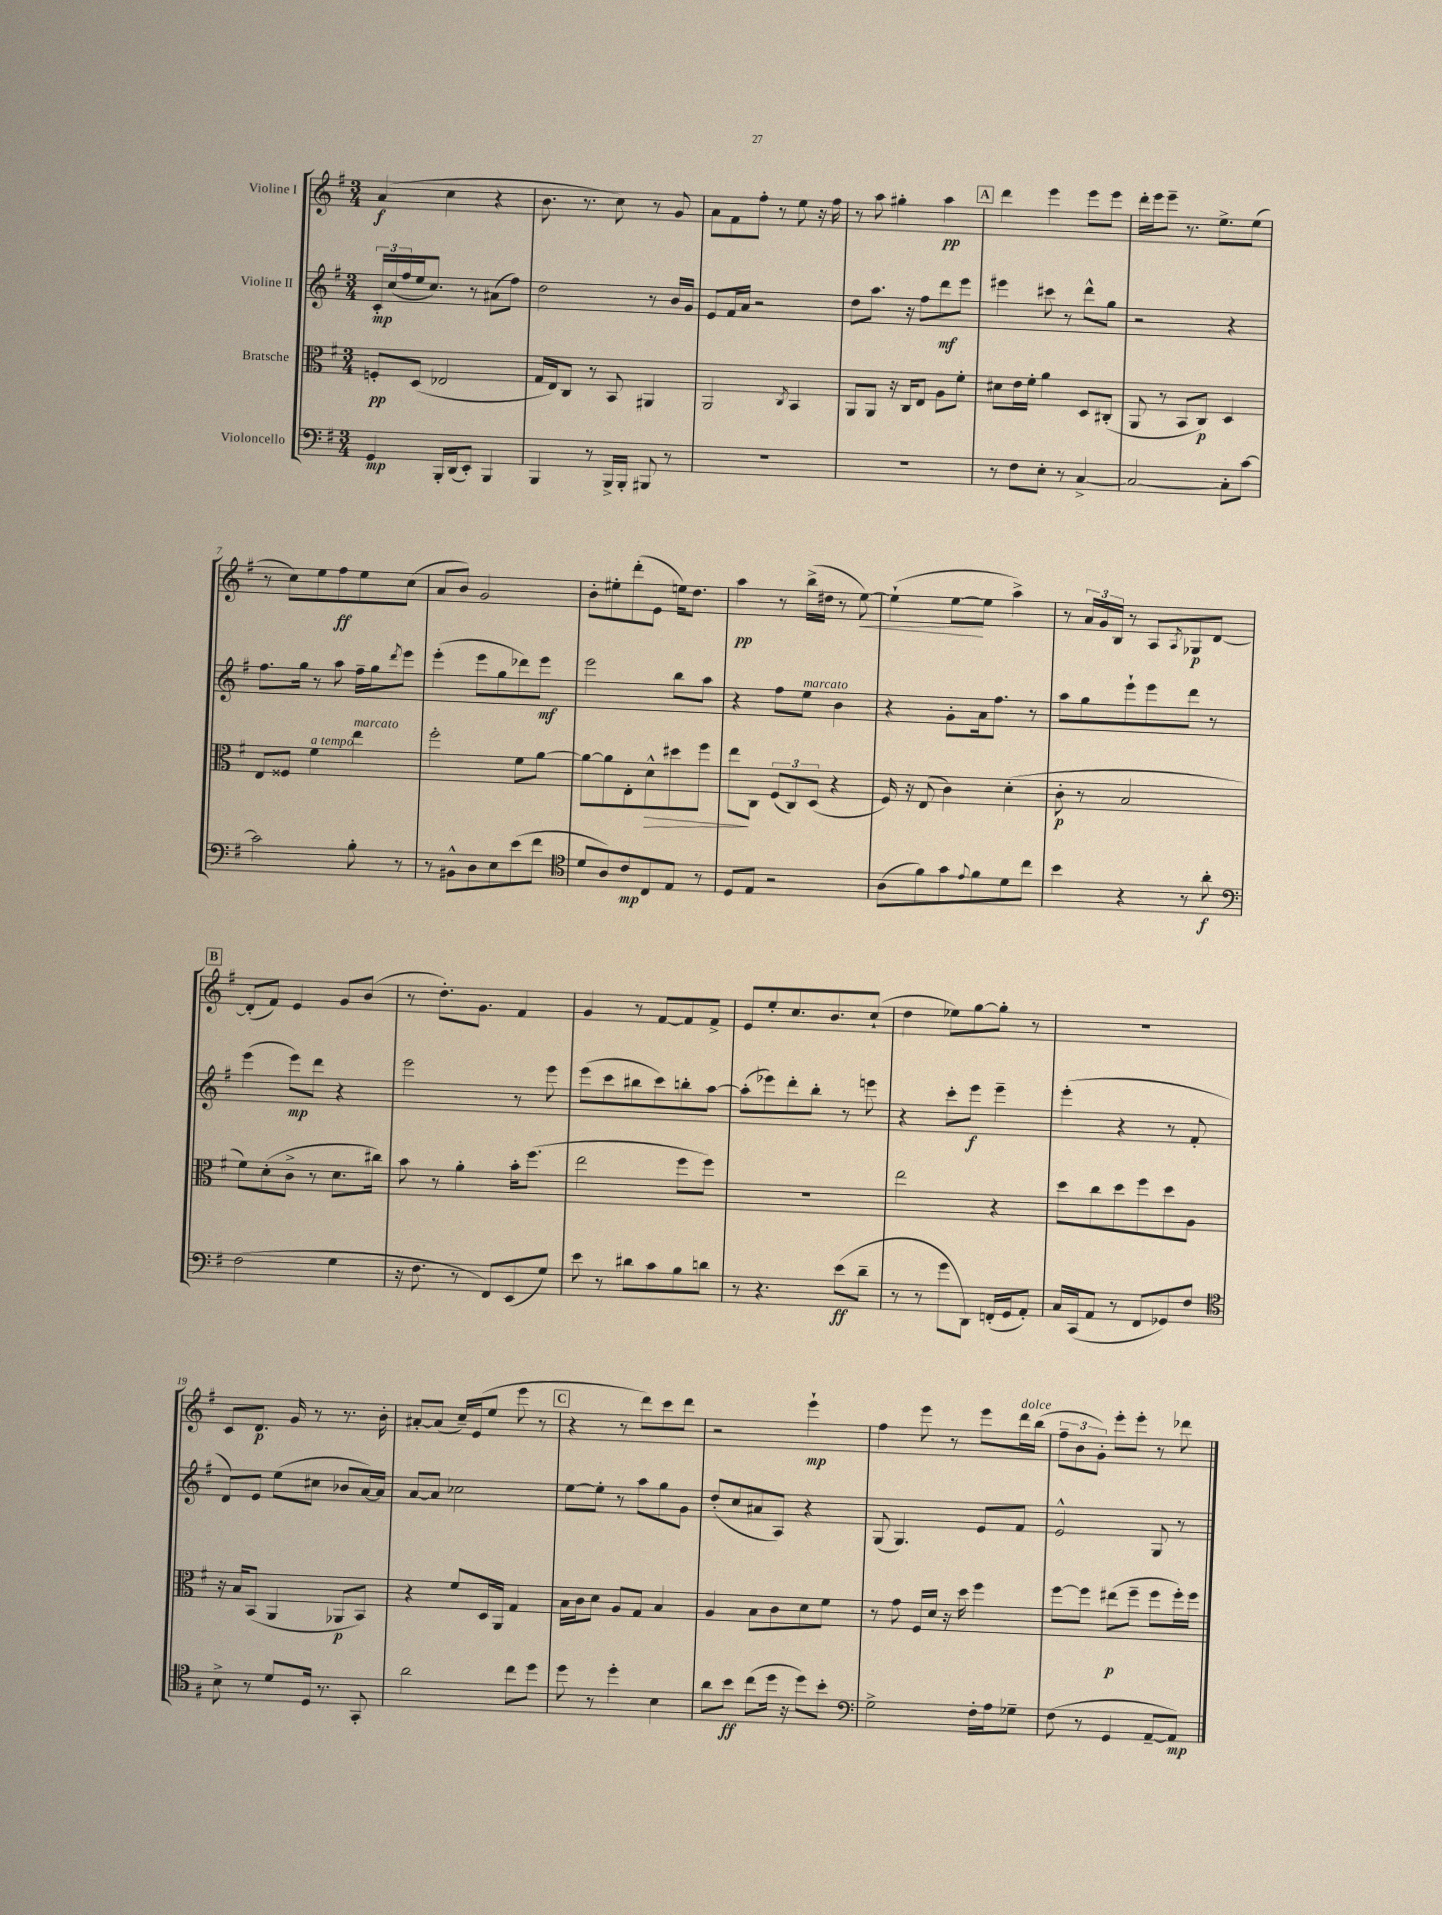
<<
\new StaffGroup <<
\new Staff = "s0" \with { instrumentName = "Violine I" } {
    \clef treble \key g \major \numericTimeSignature \time 3/4
    a'4\f( c''4 r4 |
    b'8. r8. c''8) r8 g'8 |
    a'8 fis'8 fis''8-. r8 e''8 r16 fis''16 |
    r8 a''8 gis''4-. a''4\pp |
    \mark \markup { \box "A" } d'''4 e'''4 e'''8 e'''8 |
    d'''16-. e'''16 e'''8-- r8. e''8.-> e''8( |
    r8 c''8) e''8 fis''8\ff e''8 c''8( |
    a'8 b'8) g'2 |
    b'8-. eis''8-. d'''8-.( e'8 e''16) d''8. |
    a''4\pp r8 b''16->( dis''16 r8 e''8~\<) |
    e''4-!( e''8~\! e''8 a''4->) |
    r8 \tuplet 3/2 { a'16 g'16 b16 } r8 a8 \acciaccatura { a8 } ges8\p d'8~ |
    \mark \markup { \box "B" } d'8-.( fis'8) e'4 g'8 b'8( |
    r8 d''8.-.) g'8. fis'4 |
    g'4 r8 fis'8~ fis'8 fis'8-> |
    e'8 e''8-. c''8. b'8. c''8-!( |
    d''4 ees''8) g''8~ g''8-. r8 |
    R2. |
    c'8 d'8.\p g'16 r8 r8. b'16-. |
    ais'8~-. ais'8( c''16--) e'16( e''8 e'''8 r8 |
    \mark \markup { \box "C" } r4 r8 d'''8) c'''8 d'''8 |
    r2 e'''4-!\mp |
    fis''4 e'''8 r8 e'''8 d'''16^\markup { \italic "dolce" } b''16( |
    \tuplet 3/2 { fis''8-- b'8 g'8-.) } e'''8-. e'''8-. r8 des'''8 \bar "|." |
}
\new Staff = "s1" \with { instrumentName = "Violine II" } {
    \clef treble \key g \major \numericTimeSignature \time 3/4
    \tuplet 3/2 { c'16-.\mp c''16( fis''16 } e''16 c''8.) r8 ais'8( fis''8) |
    d''2 r8 b'16 g'16 |
    e'8 fis'16 a'16 r2 |
    d''8 a''8. r16 fis''8 d'''8\mf e'''8 |
    \mark \markup { \box "A" } eis'''4 cis'''8 r8 d'''8-^ g''8 |
    r2 r4 |
    fis''8. g''16 r8 a''8 fis''16-- g''16 \acciaccatura { d'''8 } e'''8 |
    e'''4-.( e'''8 g''8 des'''8) e'''8\mf |
    e'''2 b''8 a''8 |
    r4 fis''8 e''8^\markup { \italic "marcato" } b'4 |
    r4 g'8-. a'16 fis''8. r8 |
    a''8 g''8 e'''8-! e'''8 d'''8 r8 |
    \mark \markup { \box "B" } e'''4( e'''8\mp) d'''8 r4 |
    e'''2 r8 e'''8 |
    e'''8( c'''8 bis''8 c'''8) b''8-. a''8~ |
    a''8-.( ees'''8) d'''8-. b''8-. r8 e'''8 |
    r4 c'''8-. e'''8\f e'''4-- |
    e'''4-.( r4 r8 fis'8-. |
    d'8) e'8 e''8( cis''8 bes'8 a'16~) a'16 |
    a'8~ a'8 ces''2 |
    \mark \markup { \box "C" } e''8~ e''8-. r8 a''8 g''8 g'8 |
    d''8-.( c''8 ais'8 a8) r4 |
    g8( g4.) e'8 fis'8 |
    e'2-^ g8 r8 \bar "|." |
}
\new Staff = "s2" \with { instrumentName = "Bratsche" } {
    \clef alto \key g \major \numericTimeSignature \time 3/4
    f8-.\pp d8( ees2 |
    g16 e16) c8 r8 b,8 ais,4 |
    a,2 \acciaccatura { c8 } b,4 |
    a,8 a,8 r16 c16 e8 a8 fis'8-. |
    \mark \markup { \box "A" } dis'8 e'16 fis'16-. a'4 d8 cis8-.( |
    a,8 r8 b,8 c8\p) d4 |
    e8 fisis8 fis'4^\markup { \italic "a tempo" } e''4^\markup { \italic "marcato" } |
    fis''2-. fis'8 a'8~ |
    a'8~ a'8 e8-. d'8-^\> dis''8 fis''8 |
    e''8\! c8 \tuplet 3/2 { fis8( c8) d8( } r4 |
    fis16) r16 e8( c'4) d'4-.( |
    c'8-.\p r8 b2 |
    \mark \markup { \box "B" } fis'8) d'8-.( c'8-> r8 d'8. cis''16) |
    b'8 r8 a'4-. b'16-. fis''8.( |
    e''2 fis''8 fis''8) |
    R2. |
    e''2 r4 |
    d''8 c''8 d''8 fis''8 d''8 a8 |
    r16 b16 b,8( a,4 aes,8\p b,8) |
    r4 fis'8 d16 a,16 g4 |
    \mark \markup { \box "C" } b16 c'16 d'8 a8 g8 b4 |
    a4 b8 c'8 d'8 fis'8 |
    r8 g'8 fis16 d'16 r16 d''16 fis''4 |
    fis''8~ fis''8 eis''8\p( fis''8-- fis''8 fis''16-.) fis''16 \bar "|." |
}
\new Staff = "s3" \with { instrumentName = "Violoncello" } {
    \clef bass \key g \major \numericTimeSignature \time 3/4
    g,4\mp b,,16-. d,16( e,8-.) b,,4 |
    b,,4 r8 b,,16-> b,,16-. bis,,8 r8 |
    R2. |
    R2. |
    \mark \markup { \box "A" } r8 fis8 e8-. r8 c4~-> |
    c2~ c8-. c'8~ |
    c'2 b8-. r8 |
    r8 bis,8-^ d8 e8 e'8( fis'8 |
    \clef tenor d'8 a8) c'8\mp c8 e8 r8 |
    d8 e8 r2 |
    a8( fis'8) g'8 \appoggiatura { e'8 } fis'8 d'8 c''8 |
    b'4 r4 r8 a'8-.\f |
    \mark \markup { \box "B" } \clef bass fis2( g4 |
    r16 fis8. r8 fis,8) e,8( g8) |
    e'8 r8 dis'8 c'8 b8 d'8 |
    r8 r4. e'8\ff( d'8-- |
    r8 r8 g'8 d,8) f,16-.( g,16 a,8-.) |
    c16 c,16( a,8 r8 fis,8 ges,8) fis8 |
    \clef tenor b8-> r8 d'8 d16 r8. g,8-. |
    a'2 c''8 d''8 |
    \mark \markup { \box "C" } d''8 r8 d''4-. b4 |
    a'8 b'8\ff c''8( d''16 r16 d''8) b'8-. |
    \clef bass g2-> fis16-. a16 ges8-- |
    fis8( r8 g,4 a,8~-- a,8\mp) \bar "|." |
}
>>
>>
